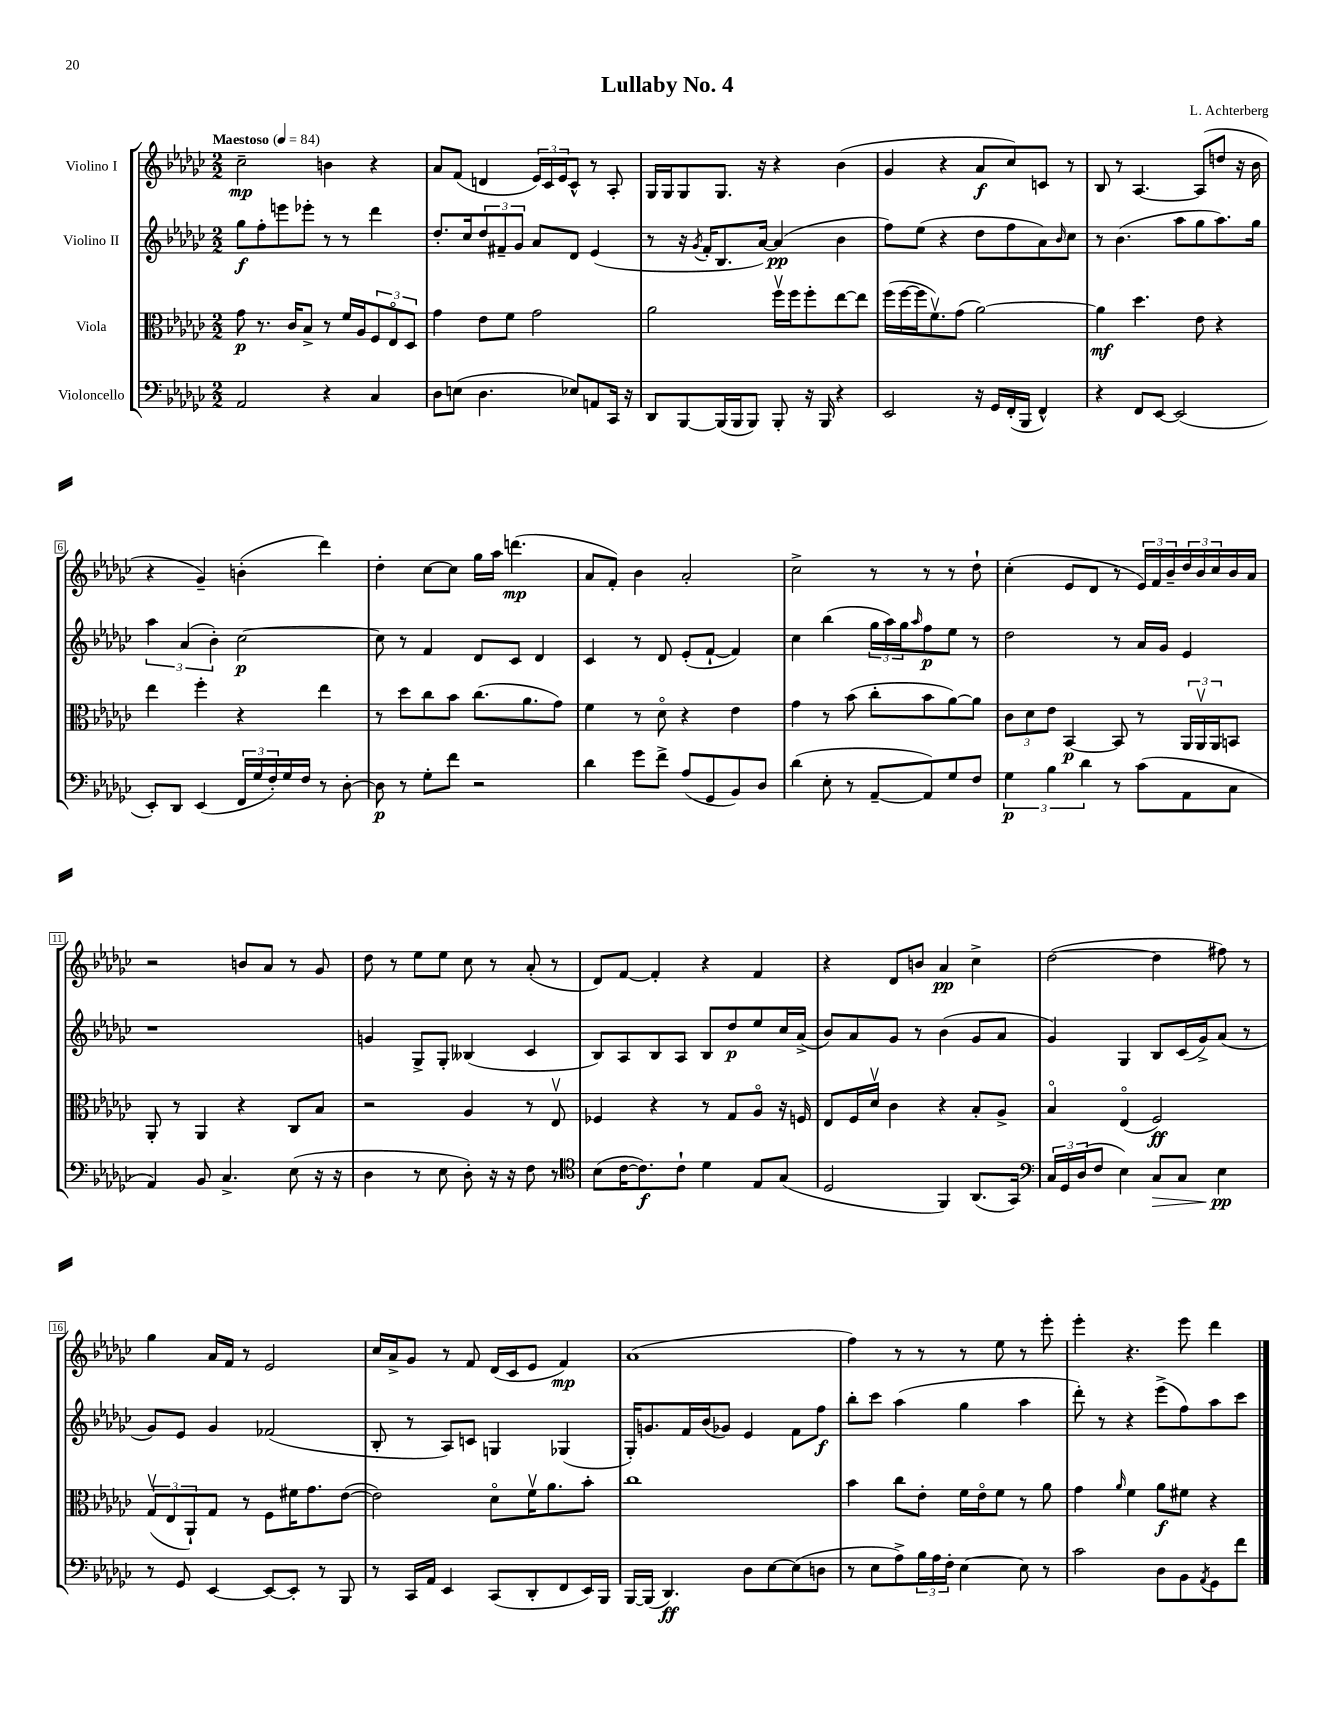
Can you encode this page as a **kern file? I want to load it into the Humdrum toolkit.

**kern	**dynam	**kern	**dynam	**kern	**dynam	**kern	**dynam
*part4	*part4	*part3	*part3	*part2	*part2	*part1	*part1
*staff4	*staff4	*staff3	*staff3	*staff2	*staff2	*staff1	*staff1
*I"Violoncello	*	*I"Viola	*	*I"Violino II	*	*I"Violino I	*
*clefF4	*	*clefC3	*	*clefG2	*	*clefG2	*
*k[b-e-a-d-g-c-]	*	*k[b-e-a-d-g-c-]	*	*k[b-e-a-d-g-c-]	*	*k[b-e-a-d-g-c-]	*
*M2/2	*	*M2/2	*	*M2/2	*	*M2/2	*
*MM84	*	*MM84	*	*MM84	*	*MM84	*
=1	=1	=1	=1	=1	=1	=1	=1
!	!	!	!	!	!	!LO:TX:a:B:t=Maestoso	!
2AA-/	.	8g-\	p	8gg-\L	f	2cc-~\	mp
.	.	8.r	.	8ff'\	.	.	.
.	.	.	.	8eeen\	.	.	.
.	.	16c-/KL	.	.	.	.	.
.	.	8B-^/J	.	8eee-X'\J	.	.	.
4r	.	8r	.	8r	.	4bn\	.
.	.	16f/LL	.	8r	.	.	.
.	.	16A-/J	.	.	.	.	.
4C-/	.	12F/	.	4ddd-\	.	4r	.
.	.	12E-/	.	.	.	.	.
.	.	12D-/J	.	.	.	.	.
=2	=2	=2	=2	=2	=2	=2	=2
8D-\L	.	4g-\	.	8.dd-'/L	.	8a-/L	.
(8En\J	.	.	.	.	.	(8f/J	.
.	.	.	.	16cc-/k	.	.	.
4.D-\	.	8e-\L	.	12dd-/	.	4dn/	.
.	.	.	.	12f#X~/	.	.	.
.	.	8f\J	.	.	.	.	.
.	.	.	.	12g-/J	.	.	.
.	.	2g-\	.	8a-/L	.	24e-/LL)	.
.	.	.	.	.	.	24c-/	.
.	.	.	.	.	.	24e-/J	.
8E-X/L)	.	.	.	8d-/J	.	8c-^^/J	.
8AAn/	.	.	.	(4e-/	.	8r	.
16CC-/Jk	.	.	.	.	.	8A-'/	.
16r	.	.	.	.	.	.	.
=3	=3	=3	=3	=3	=3	=3	=3
8DD-/L	.	2a-\	.	8r	.	16G-/LL	.
.	.	.	.	.	.	16G-/J	.
[8BBB-/	.	.	.	16r	.	8G-/	.
.	.	.	.	8qg-/	.	.	.
.	.	.	.	16f'/KL	.	.	.
(16BBB-/L]	.	.	.	8.B-/	.	8.G-/J	.
16BBB-/J	.	.	.	.	.	.	.
8BBB-/J)	.	.	.	.	.	.	.
.	.	.	.	[16a-/Jk)	.	16r	.
8BBB-'/	.	16ffv\LL	.	(4a-/]	pp	4r	.
.	.	16ff\J	.	.	.	.	.
16r	.	8ff'\	.	.	.	.	.
16BBB-/	.	.	.	.	.	.	.
4r	.	[8ee-\	.	4b-\	.	(4b-\	.
.	.	8ee-\J]	.	.	.	.	.
=4	=4	=4	=4	=4	=4	=4	=4
2EE-/	.	(16ff\LL	.	8ff\L)	.	4g-/	.
.	.	[16ff\	.	.	.	.	.
.	.	16ff\J]	.	(8ee-\J	.	.	.
.	.	8.fv\)	.	.	.	.	.
.	.	.	.	4r	.	4r	.
.	.	(8g-\J	.	.	.	.	.
16r	.	[2a-\)	.	8dd-\L	.	8a-/L	f
16GG-/LL	.	.	.	.	.	.	.
(16FF'/	.	.	.	8ff\	.	8cc-/)	.
16BBB-/JJ	.	.	.	.	.	.	.
4FF^^/)	.	.	.	8a-\)	.	8cn/J	.
.	.	.	.	16qqb-/	.	.	.
.	.	.	.	8cc-\J	.	8r	.
=5	=5	=5	=5	=5	=5	=5	=5
4r	.	4a-\]	mf	8r	.	8B-/	.
.	.	.	.	(4.b-\	.	8r	.
8FF/L	.	4.dd-\	.	.	.	[4.A-/	.
[8EE-/J	.	.	.	.	.	.	.
(2EE-/]	.	.	.	8aa-\L	.	.	.
.	.	8e-\	.	8gg-\	.	(8A-/L]	.
.	.	4r	.	8.aa-\)	.	8ddn/J	.
.	.	.	.	.	.	16r	.
.	.	.	.	16gg-\Jk	.	16b-\	.
!!LO:LB:g=z
=6	=6	=6	=6	=6	=6	=6	=6
8EE-'/L)	.	4ee-\	.	6aa-\	.	4r	.
8DD-/J	.	.	.	.	.	.	.
.	.	.	.	(6a-/	.	.	.
(4EE-/	.	4ff'\	.	.	.	4g-~/)	.
.	.	.	.	6b-'\)	.	.	.
24FF/LL	.	4r	.	[2cc-\	p	(4bn'\	.
24G-/	.	.	.	.	.	.	.
24F'/)	.	.	.	.	.	.	.
16G-/	.	.	.	.	.	.	.
16F/JJ	.	.	.	.	.	.	.
8r	.	4ee-\	.	.	.	4ddd-\)	.
[8D-'\	.	.	.	.	.	.	.
=7	=7	=7	=7	=7	=7	=7	=7
8D-\]	p	8r	.	8cc-\]	.	4dd-'\	.
8r	.	8dd-\L	.	8r	.	.	.
8G-'\L	.	8cc-\	.	4f/	.	[8cc-\L	.
8f\J	.	8b-\J	.	.	.	8cc-\J]	.
2r	.	(8.cc-\L	.	8d-/L	.	16gg-\LL	.
.	.	.	.	.	.	16aa-\JJ	.
.	.	.	.	8c-/J	.	(4.dddn\	mp
.	.	8.a-\	.	.	.	.	.
.	.	.	.	4d-/	.	.	.
.	.	8g-\J)	.	.	.	.	.
=8	=8	=8	=8	=8	=8	=8	=8
4d-\	.	4f\	.	4c-/	.	8a-/L	.
.	.	.	.	.	.	8f'/J)	.
8g-\L	.	8r	.	8r	.	4b-\	.
8f^\J	.	8d-\	.	8d-/	.	.	.
(8A-/L	.	4r	.	(8e-'/L	.	2a-'/	.
8GG-/	.	.	.	[8f`/J	.	.	.
8BB-/)	.	4e-\	.	4f/])	.	.	.
8D-/J	.	.	.	.	.	.	.
=9	=9	=9	=9	=9	=9	=9	=9
(4d-\	.	4g-\	.	4cc-\	.	2cc-^\	.
8E-'\	.	8r	.	(4bb-\	.	.	.
8r	.	(8b-\	.	.	.	.	.
[8AA-~/L	.	8cc-'\L	.	24gg-\LL	.	8r	.
.	.	.	.	24aa-\)	.	.	.
.	.	.	.	24gg-\J	.	.	.
.	.	.	.	16qqaa-/	.	.	.
8AA-/])	.	8b-\	.	8ff\	p	8r	.
8G-/	.	[8a-\)	.	8ee-\J	.	8r	.
8F/J	.	8a-\J]	.	8r	.	8dd-`\	.
=10	=10	=10	=10	=10	=10	=10	=10
6G-\	p	12c-\L	.	2dd-\	.	(4cc-'\	.
.	.	12d-\	.	.	.	.	.
6B-\	.	12e-\J	.	.	.	.	.
.	.	[4BB-/	p	.	.	8e-/L	.
6d-\	.	.	.	.	.	.	.
.	.	.	.	.	.	8d-/J	.
8r	.	8BB-/]	.	8r	.	8r	.
(8c-\L	.	8r	.	16a-/LL	.	24e-/LL)	.
.	.	.	.	.	.	24f/	.
.	.	.	.	16g-/JJ	.	.	.
.	.	.	.	.	.	24b-~/	.
8AA-\	.	24AA-/LL	.	4e-/	.	24dd-/	.
.	.	24AA-v/	.	.	.	24b-/	.
.	.	24AA-/J	.	.	.	24cc-/	.
8C-\J	.	8BBn/J	.	.	.	16b-/	.
.	.	.	.	.	.	16a-/JJ	.
!!LO:LB:g=z
=11	=11	=11	=11	=11	=11	=11	=11
4AA-/)	.	8AA-'/	.	1r	.	2r	.
.	.	8r	.	.	.	.	.
8BB-/	.	4AA-/	.	.	.	.	.
4.C-^/	.	.	.	.	.	.	.
.	.	4r	.	.	.	8bn/L	.
.	.	.	.	.	.	8a-/J	.
(8E-\	.	8C-/L	.	.	.	8r	.
16r	.	8B-/J	.	.	.	8g-/	.
16r	.	.	.	.	.	.	.
=12	=12	=12	=12	=12	=12	=12	=12
4D-\	.	2r	.	4gn/	.	8dd-\	.
.	.	.	.	.	.	8r	.
8r	.	.	.	8G-^/L	.	8ee-\L	.
8E-\	.	.	.	8G-'/J	.	8ee-\J	.
8D-'\)	.	4A-/	.	(4B--X/	.	8cc-\	.
16r	.	.	.	.	.	8r	.
16r	.	.	.	.	.	.	.
8F\	.	8r	.	4c-/	.	(8a-'/	.
8r	.	8E-v/	.	.	.	8r	.
=13	=13	=13	=13	=13	=13	=13	=13
*clefC4	*	*	*	*	*	*	*
(8B-\L	.	4F-X/	.	8B-/L)	.	8d-/L)	.
[16c-\K	.	.	.	8A-/	.	[8f/J	.
8.c-\])	f	.	.	.	.	.	.
.	.	4r	.	8B-/	.	4f'/]	.
8c-`\J	.	.	.	8A-/J	.	.	.
4d-\	.	8r	.	8B-/L	.	4r	.
.	.	8G-/L	.	8dd-/	p	.	.
8E-/L	.	8A-/J	.	8ee-/	.	4f/	.
(8G-/J	.	16r	.	16cc-/L	.	.	.
.	.	16Fn/	.	(16a-^/JJ	.	.	.
=14	=14	=14	=14	=14	=14	=14	=14
2D-/	.	8E-/L	.	8b-/L)	.	4r	.
.	.	16F/L	.	8a-/	.	.	.
.	.	16d-v/JJ	.	.	.	.	.
.	.	4c-\	.	8g-/J	.	8d-/L	.
.	.	.	.	8r	.	8bn/J	.
4FF/)	.	4r	.	(4b-\	.	4a-/	pp
(8.AA-/L	.	8B-'/L	.	8g-/L	.	4cc-^\	.
.	.	8A-^/J	.	8a-/J	.	.	.
16GG-/Jk)	.	.	.	.	.	.	.
=15	=15	=15	=15	=15	=15	=15	=15
*clefF4	*	*	*	*	*	*	*
24C-/LL	.	4B-/	.	4g-/)	.	([2dd-\	.
24GG-/	.	.	.	.	.	.	.
(24D-/J	.	.	.	.	.	.	.
8F/J	.	.	.	.	.	.	.
4E-\)	.	(4E-/	.	4G-/	.	.	.
!	!LO:HP:b	!	!	!	!	!	!
8C-/L	>	2F/)	ff	8B-/L	.	4dd-\]	.
8C-/J	.	.	.	(16c-/L	.	.	.
.	.	.	.	16g-^/J)	.	.	.
4E-\	pp	.	.	(8a-/J	.	8ff#X\)	.
.	.	.	.	8r	.	8r	.
.	]	.	.	.	.	.	.
!!LO:LB:g=z
=16	=16	=16	=16	=16	=16	=16	=16
8r	.	(12G-v/L	.	8g-/L)	.	4gg-\	.
.	.	12E-/	.	.	.	.	.
8GG-/	.	.	.	8e-/J	.	.	.
.	.	12AA-`/)	.	.	.	.	.
[4EE-/	.	8G-/J	.	4g-/	.	16a-/LL	.
.	.	.	.	.	.	16f/JJ	.
.	.	8r	.	.	.	8r	.
8EE-/L_	.	8F\L	.	(2f-X/	.	2e-/	.
8EE-'/J]	.	16f#X\K	.	.	.	.	.
.	.	8.g-\	.	.	.	.	.
8r	.	.	.	.	.	.	.
8BBB-/	.	([8e-\J	.	.	.	.	.
=17	=17	=17	=17	=17	=17	=17	=17
8r	.	2e-\])	.	8B-'/	.	16cc-/LL	.
.	.	.	.	.	.	16a-^/J	.
16CC-/LL	.	.	.	8r	.	8g-/J	.
16AA-/JJ	.	.	.	.	.	.	.
4EE-/	.	.	.	8A-/L)	.	8r	.
.	.	.	.	8cn/J	.	8f/	.
(8CC-/L	.	8d-\L	.	4Gn/	.	(16d-/LL	.
.	.	.	.	.	.	16c-/J	.
8DD-'/	.	16fv\K	.	.	.	8e-/J	.
.	.	8.a-\	.	.	.	.	.
8FF/	.	.	.	(4G-X/	.	4f/)	mp
16EE-/L)	.	8b-'\J	.	.	.	.	.
16BBB-/JJ	.	.	.	.	.	.	.
=18	=18	=18	=18	=18	=18	=18	=18
[16BBB-/LL	.	1cc-	.	16G-'/KL)	.	(1a-	.
(16BBB-/JJ]	.	.	.	8.gn/	.	.	.
4.DD-/)	ff	.	.	.	.	.	.
.	.	.	.	16f/L	.	.	.
.	.	.	.	(16b-/J	.	.	.
.	.	.	.	8g-X/J)	.	.	.
8D-\L	.	.	.	4e-/	.	.	.
[8E-\	.	.	.	.	.	.	.
(8E-\]	.	.	.	8f\L	.	.	.
8Dn\J	.	.	.	8ff\J	f	.	.
=19	=19	=19	=19	=19	=19	=19	=19
8r	.	4b-\	.	8bb-'\L	.	4ff\)	.
8E-\L	.	.	.	8ccc-\J	.	.	.
8A-^\)	.	8cc-\L	.	(4aa-\	.	8r	.
24B-\L	.	8e-'\J	.	.	.	8r	.
24A-\	.	.	.	.	.	.	.
24F'\JJ	.	.	.	.	.	.	.
[4E-\	.	16f\LL	.	4gg-\	.	8r	.
.	.	16e-\J	.	.	.	.	.
.	.	8f\J	.	.	.	8ee-\	.
8E-\]	.	8r	.	4aa-\	.	8r	.
8r	.	8a-\	.	.	.	8eee-'\	.
=20	=20	=20	=20	=20	=20	=20	=20
2c-\	.	4g-\	.	8ddd-'\)	.	4eee-'\	.
.	.	.	.	8r	.	.	.
.	.	16qqa-/	.	.	.	.	.
.	.	4f\	.	4r	.	4.r	.
8D-\L	.	8a-\L	f	(8eee-^\L	.	.	.
8BB-\	.	8f#X\J	.	8ff\)	.	8eee-\	.
8qAA-/	.	.	.	.	.	.	.
8GG-\	.	4r	.	8aa-\	.	4ddd-\	.
8f\J	.	.	.	8ccc-\J	.	.	.
==	==	==	==	==	==	==	==
*-	*-	*-	*-	*-	*-	*-	*-
